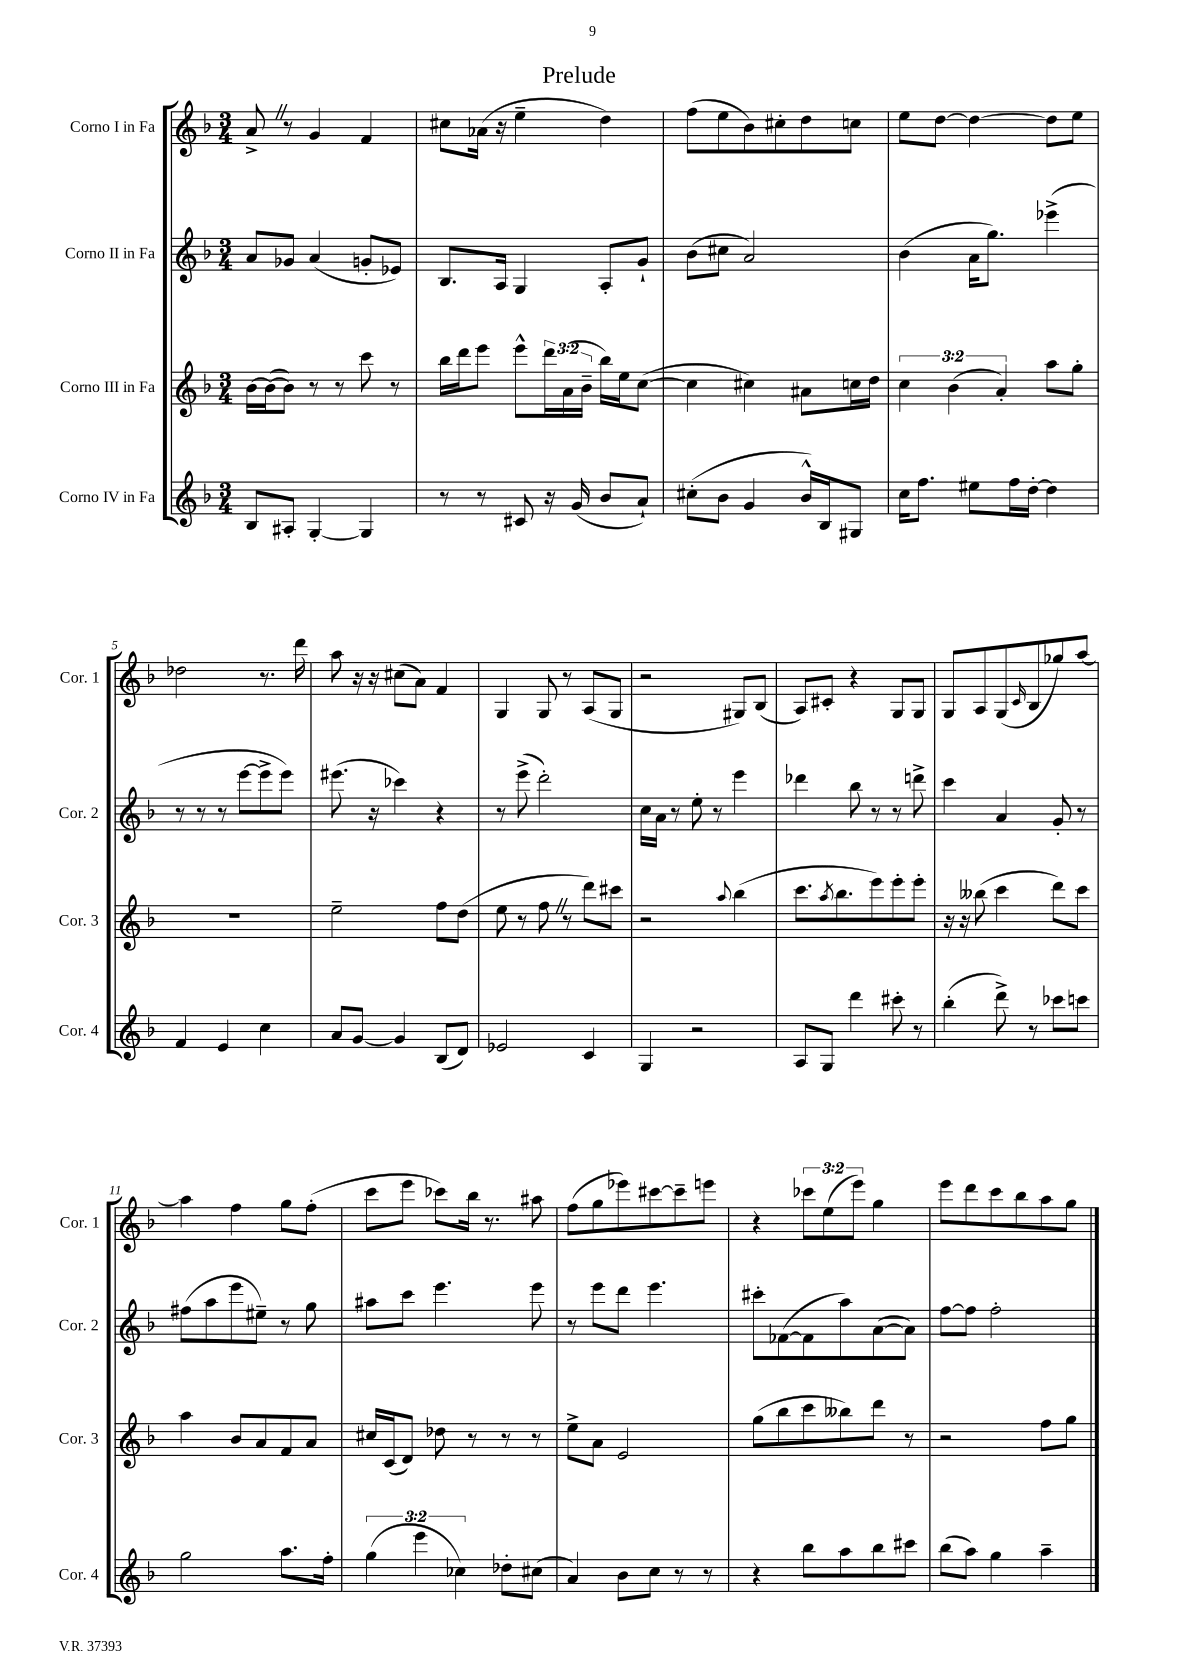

**kern	**kern	**kern	**kern
*staff4	*staff3	*staff2	*staff1
*clefG2	*clefG2	*clefG2	*clefG2
*k[b-]	*k[b-]	*k[b-]	*k[b-]
*M3/4	*M3/4	*M3/4	*M3/4
8B-	[16b-	8a	8a^
.	(16b-_	.	.
8A#'	8b-])	8g-	8r
[4G'	8r	(4a	4g
.	8r	.	.
4G]	8ccc	8g'	4f
.	8r	8e-)	.
=	=	=	=
8r	16bb-	8.B-	8cc#
.	16ddd	.	.
8r	8eee	.	(16a-
.	.	16A	16r
8c#	8eee^^	4G	4ee~
16r	24ddd	.	.
.	(24a	.	.
(16g	.	.	.
.	24b-~	.	.
8b-	16bb-)	8A'	4dd)
.	16ee	.	.
8a`)	([8cc	8g`	.
=	=	=	=
(8cc#'	4cc]	(8b-	(8ff
8b-	.	8cc#	8ee
4g	4cc#)	2a)	8b-)
.	.	.	8cc#'
16b-^^)	8a#	.	8dd
16B-	.	.	.
8G#	16cc	.	8cc
.	16dd	.	.
=	=	=	=
16cc	6cc	(4b-	8ee
8.ff	.	.	.
.	.	.	[8dd
.	(6b-	.	.
8ee#	.	16a	4dd_
.	.	8.gg)	.
.	6a')	.	.
16ff	.	.	.
[16dd'	.	.	.
4dd]	8aa	(4eee-^	8dd]
.	8gg'	.	8ee
=	=	=	=
4f	2.r	8r	2dd-
.	.	8r	.
4e	.	8r	.
.	.	[8eee	.
4cc	.	8eee^]	8.r
.	.	8eee)	.
.	.	.	16ddd
=	=	=	=
8a	2ee~	(8.eee#	8aa
[8g	.	.	16r
.	.	16r	16r
4g]	.	4ccc-)	(8cc#
.	.	.	8a)
(8B-	8ff	4r	4f
8d)	(8dd	.	.
=	=	=	=
2e-	8ee	8r	4G
.	8r	(8eee^	.
.	8ff	2ddd')	8G
.	8r	.	8r
4c	8ddd)	.	(8A
.	8ccc#	.	8G
=	=	=	=
4G	2r	16cc	2r
.	.	16a	.
.	.	8r	.
2r	.	8ee'	.
.	.	8r	.
.	8qqaa	.	.
.	(4bb-	4eee	8G#)
.	.	.	(8B-
=	=	=	=
8A	8.ccc	4ddd-	8A)
8G	.	.	8c#'
.	8qaa	.	.
.	8.bb-	.	.
4ddd	.	8bb-	4r
.	8eee)	8r	.
8ccc#'	8eee'	8r	8G
8r	8eee'	8ddd^	8G
=	=	=	=
(4bb-'	16r	4ccc	8G
.	16r	.	.
.	(8bb--	.	8A
8ddd^)	4ccc	4a	(8G
.	.	.	16qqc
8r	.	.	8B-
8ccc-	8ddd)	8g'	8gg-)
8ccc	8ccc	8r	[8aa
=	=	=	=
2gg	4aa	(8ff#	4aa]
.	.	8aa	.
.	8b-	8eee	4ff
.	8a	8ee#~)	.
8.aa	8f	8r	8gg
.	8a	8gg	(8ff'
16ff'	.	.	.
=	=	=	=
(6gg	16cc#	8aa#	8ccc
.	(16c	.	.
.	8d)	8ccc	8eee
6eee	.	.	.
.	8dd-	4.eee	8ccc-)
6cc-)	.	.	.
.	8r	.	16bb-
.	.	.	8.r
8dd-'	8r	.	.
(8cc#	8r	8eee	8aa#
=	=	=	=
4a)	8ee^	8r	(8ff
.	8a	8eee	8gg
8b-	2e	8ddd	8eee-)
8cc	.	4.eee	[8ccc#
8r	.	.	8ccc#~]
8r	.	.	8eee
=	=	=	=
4r	(8gg	8ccc#'	4r
.	8bb-	([8f-	.
8bb-	8ccc	8f-]	12ccc-
.	.	.	(12ee
8aa	8bb--)	8aa)	.
.	.	.	12eee)
8bb-	8ddd	([8a	4gg
8ccc#	8r	8a])	.
=	=	=	=
(8bb-	2r	[8ff	8eee
8aa)	.	8ff]	8ddd
4gg	.	2ff'	8ccc
.	.	.	8bb-
4aa~	8ff	.	8aa
.	8gg	.	8gg
==	==	==	==
*-	*-	*-	*-
